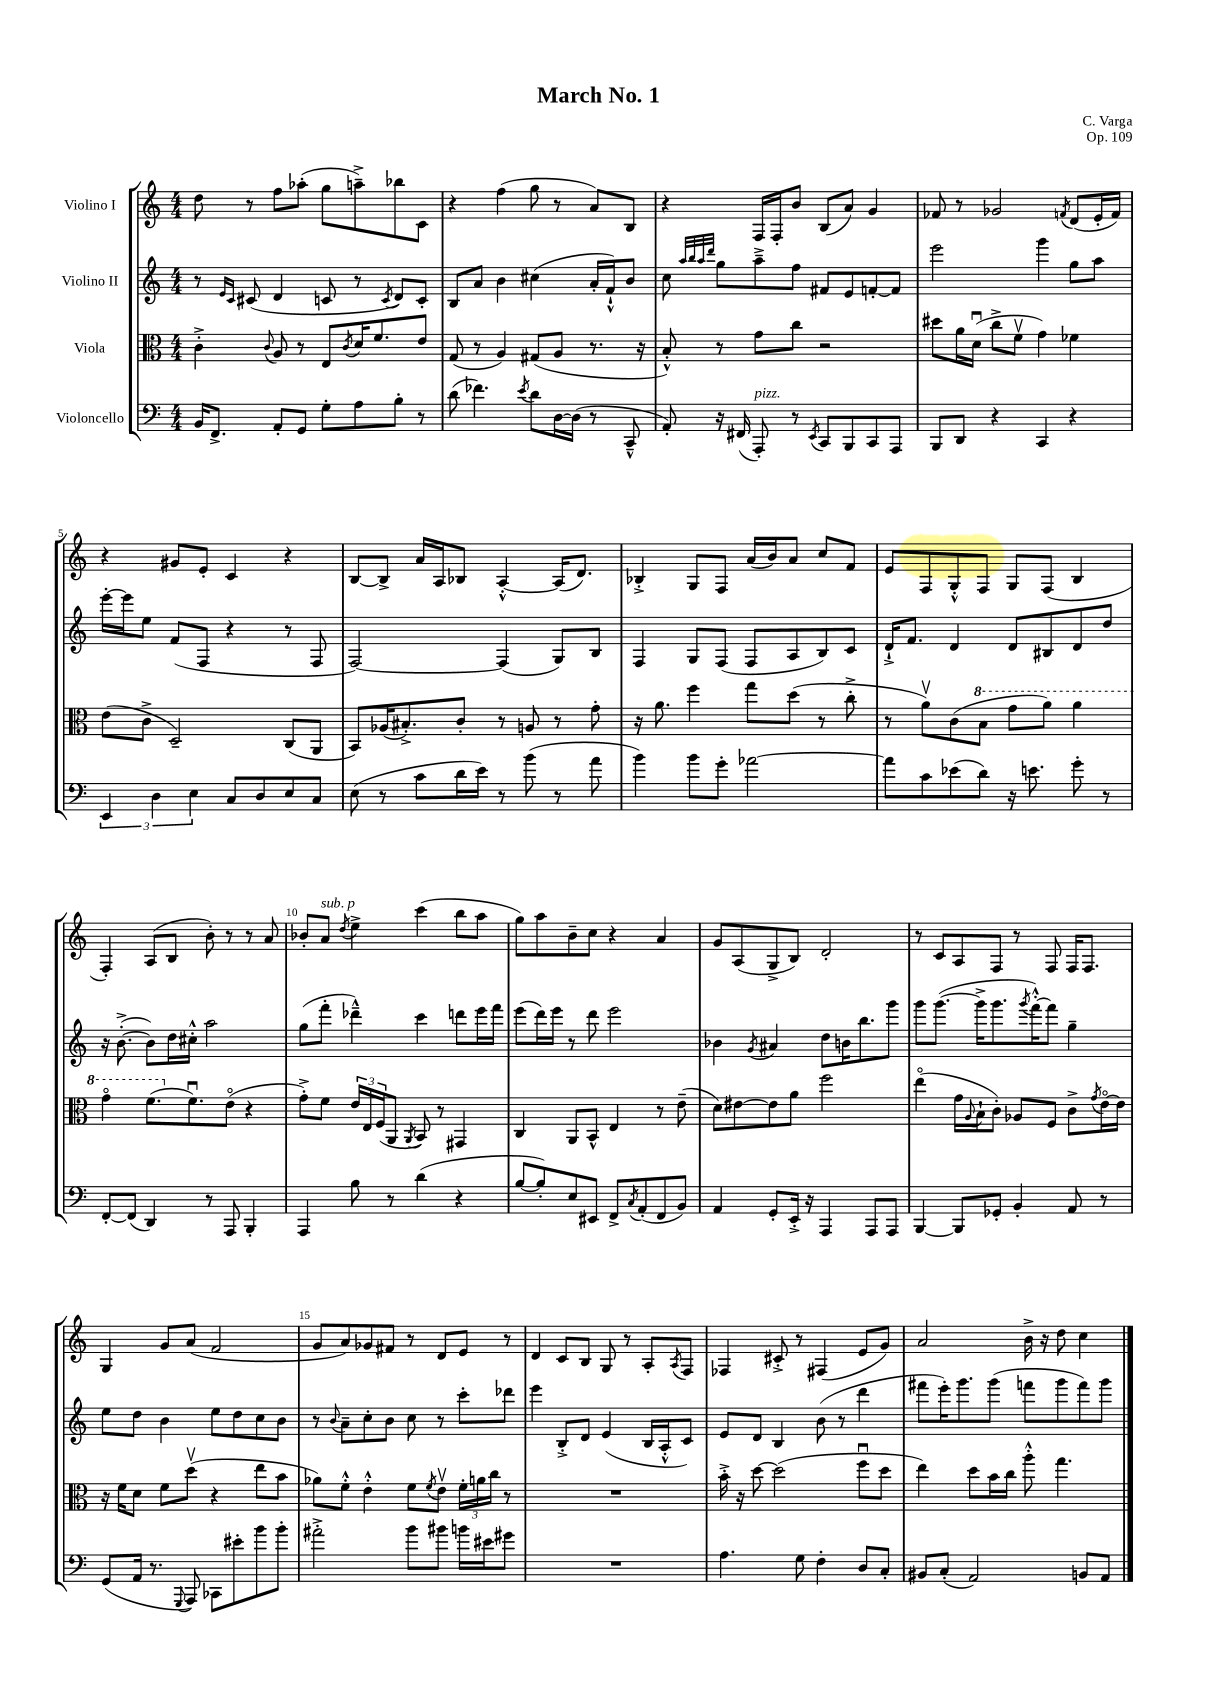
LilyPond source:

\header { title = "March No. 1" composer = "C. Varga" opus = "Op. 109" }
<<
\new StaffGroup <<
\new Staff = "s0" \with { instrumentName = "Violino I" } {
    \clef treble \key c \major \numericTimeSignature \time 4/4
    d''8 r8 f''8 aes''8-.( g''8 a''8--->) bes''8 c'8 |
    r4 f''4( g''8 r8 a'8) b8 |
    r4 f16 f16-. b'8 b8( a'8) g'4 |
    fes'8 r8 ges'2 \acciaccatura { f'8 } d'8( e'16-. f'16) |
    r4 gis'8 e'8-. c'4 r4 |
    b8~ b8-> a'16 a16 bes8 a4~-.-^ a16( d'8.) |
    bes4-.-> g8 f8 a'16( b'16) a'8 c''8 f'8 |
    e'8 f8 g8-.-^ f8 g8 f8( b4 |
    f4-.) a8( b8 b'8-.) r8 r8 a'8 |
    bes'8-. a'8^\markup { \italic "sub. p" } \acciaccatura { d''8 } e''4-> c'''4( b''8 a''8 |
    g''8) a''8 b'8-- c''8 r4 a'4 |
    g'8 a8( g8-> b8) d'2-. |
    r8 c'8 a8 f8 r8 f8 f16 f8. |
    g4 g'8 a'8( f'2 |
    g'8 a'8) ges'8 fis'8 r8 d'8 e'8 r8 |
    d'4 c'8 b8 g8 r8 a8-. \acciaccatura { a8 } f8 |
    fes4 cis'8-.-> r8 fis4( e'8 g'8) |
    a'2 b'16-> r16 d''8 c''4 \bar "|." |
}
\new Staff = "s1" \with { instrumentName = "Violino II" } {
    \clef treble \key c \major \numericTimeSignature \time 4/4
    r8 \grace { e'16 c'16 } cis'8( d'4 c'8 r8 \acciaccatura { c'8 } d'8) c'8-. |
    b8 a'8 b'4 cis''4( a'16-. f'16-!-^) b'8 |
    c''8 \grace { a''32 b''32 a''32 d'''32 } g''8 a''8---> f''8 fis'8 e'8 f'8~-. f'8 |
    e'''2 g'''4 g''8 a''8 |
    e'''16~-. e'''16 e''8 f'8( f8 r4 r8 f8 |
    f2~) f4( g8) b8 |
    f4 g8 f8( f8 a8 b8) c'8 |
    d'16-!-> f'8. d'4 d'8 bis8 d'8 d''8 |
    r16 b'8.~-.->( b'8) d''16 cis''16-.-^ a''2 |
    g''8( f'''8-. des'''4---^) c'''4 d'''8 e'''16 f'''16 |
    e'''8( d'''16) e'''16 r8 d'''8 e'''2 |
    bes'4 \acciaccatura { g'8 } ais'4 d''8 b'16 b''8. g'''8 |
    g'''8 g'''8.~( g'''16-> g'''8. \acciaccatura { g'''8 } f'''16~-.-^) f'''8 g''4-- |
    e''8 d''8 b'4 e''8 d''8 c''8 b'8 |
    r8 \appoggiatura { b'8 } a'8-- c''8-. b'8 c''8 r8 c'''8-. des'''8 |
    e'''4 b8-.-> d'8 e'4( b16 a16-.-^ c'8) |
    e'8 d'8 b4 b'8( r8 d'''4 |
    fis'''8 e'''16-.) g'''8. g'''8( f'''8 g'''8 f'''8) g'''8 \bar "|." |
}
\new Staff = "s2" \with { instrumentName = "Viola" } {
    \clef alto \key c \major \numericTimeSignature \time 4/4
    c'4-.-> \appoggiatura { c'8 } a8 r8 e8 \acciaccatura { c'8 } d'16 f'8. e'8 |
    g8( r8 a4) gis8( a8 r8. r16 |
    b8-.-^) r8 g'8 c''8 r2 |
    dis''8 a'16 d'16\downbow( c''8-> f'8\upbow g'4) fes'4 |
    e'8( c'8-> d2--) c8( a,8 |
    b,8) aes16( bis8.-.->) c'8-. r8 a8 r8 g'8-. |
    r16 a'8. f''4 g''8 d''8( r8 c''8-.-> |
    r8 a'8\upbow) c'8( \ottava #1 b'8 g''8 a''8) a''4 |
    g''4\flageolet f''8.( \ottava #0 f'8.\downbow) e'8\flageolet( r4 |
    g'8-.->) f'8 \tuplet 3/2 { e'16 e16 f16( } a,8 \acciaccatura { a,8 } b,8) r8 gis,4 |
    c4 a,8 b,8-^ e4 r8 e'8--( |
    d'8) eis'8~ eis'8 a'8 f''2 |
    e''4\flageolet( g'16 \appoggiatura { a8 } b16-! c'8-.) aes8 f8 c'8-> \acciaccatura { g'8 } e'16~\flageolet e'16 |
    r16 f'16 d'8 f'8 d''8\upbow( r4 e''8 b'8 |
    aes'8) f'8-.-^ e'4-.-^ f'8 \acciaccatura { f'8 } e'8\upbow \tuplet 3/2 { f'16-. a'16 c''16 } r8 |
    R1 |
    b'16-.-> r16 d''8~ d''2( f''8\downbow d''8 |
    e''4) d''8 b'16 c''16 a''8-.-^ g''4. \bar "|." |
}
\new Staff = "s3" \with { instrumentName = "Violoncello" } {
    \clef bass \key c \major \numericTimeSignature \time 4/4
    b,16 f,8.-> a,8-. g,8 g8-. a8 b8-. r8 |
    d'8( fes'4.) \acciaccatura { e'8 } d'8 d16~ d16( r8 c,8---^ |
    a,8-.) r16 fis,16( a,,8-.^\markup { \italic "pizz." }) r8 \acciaccatura { e,8 } c,8 b,,8 c,8 a,,8 |
    b,,8 d,8 r4 c,4 r4 |
    \tuplet 3/2 { e,4 d4 e4 } c8 d8 e8 c8 |
    e8( r8 c'8 d'16 e'16) r8 b'8( r8 a'8 |
    b'4) b'8 g'8-. aes'2~ |
    aes'8 c'8 ees'8( d'8) r16 e'8. g'8-. r8 |
    f,8~-. f,8( d,4) r8 a,,8 b,,4-. |
    a,,4 b8 r8 d'4( r4 |
    b8~ b8-.) e8 eis,8 f,8-> \acciaccatura { c8 } a,8-.( f,8 b,8) |
    a,4 g,8-. e,16-.-> r16 a,,4 a,,8 a,,8 |
    b,,4~ b,,8 ges,8-. b,4-. a,8 r8 |
    g,8( a,16 r8. \appoggiatura { g,,8 } a,,8) ces,8 eis'8-. b'8 b'8-. |
    ais'2-.-> b'8 bis'8 b'16 eis'16 gis'8 |
    R1 |
    a4. g8 f4-. d8 c8-. |
    bis,8 c8-.( a,2) b,8 a,8 \bar "|." |
}
>>
>>
\layout { \context { \Score \override BarNumber.break-visibility = ##(#f #t #t) barNumberVisibility = #(every-nth-bar-number-visible 5) } }
